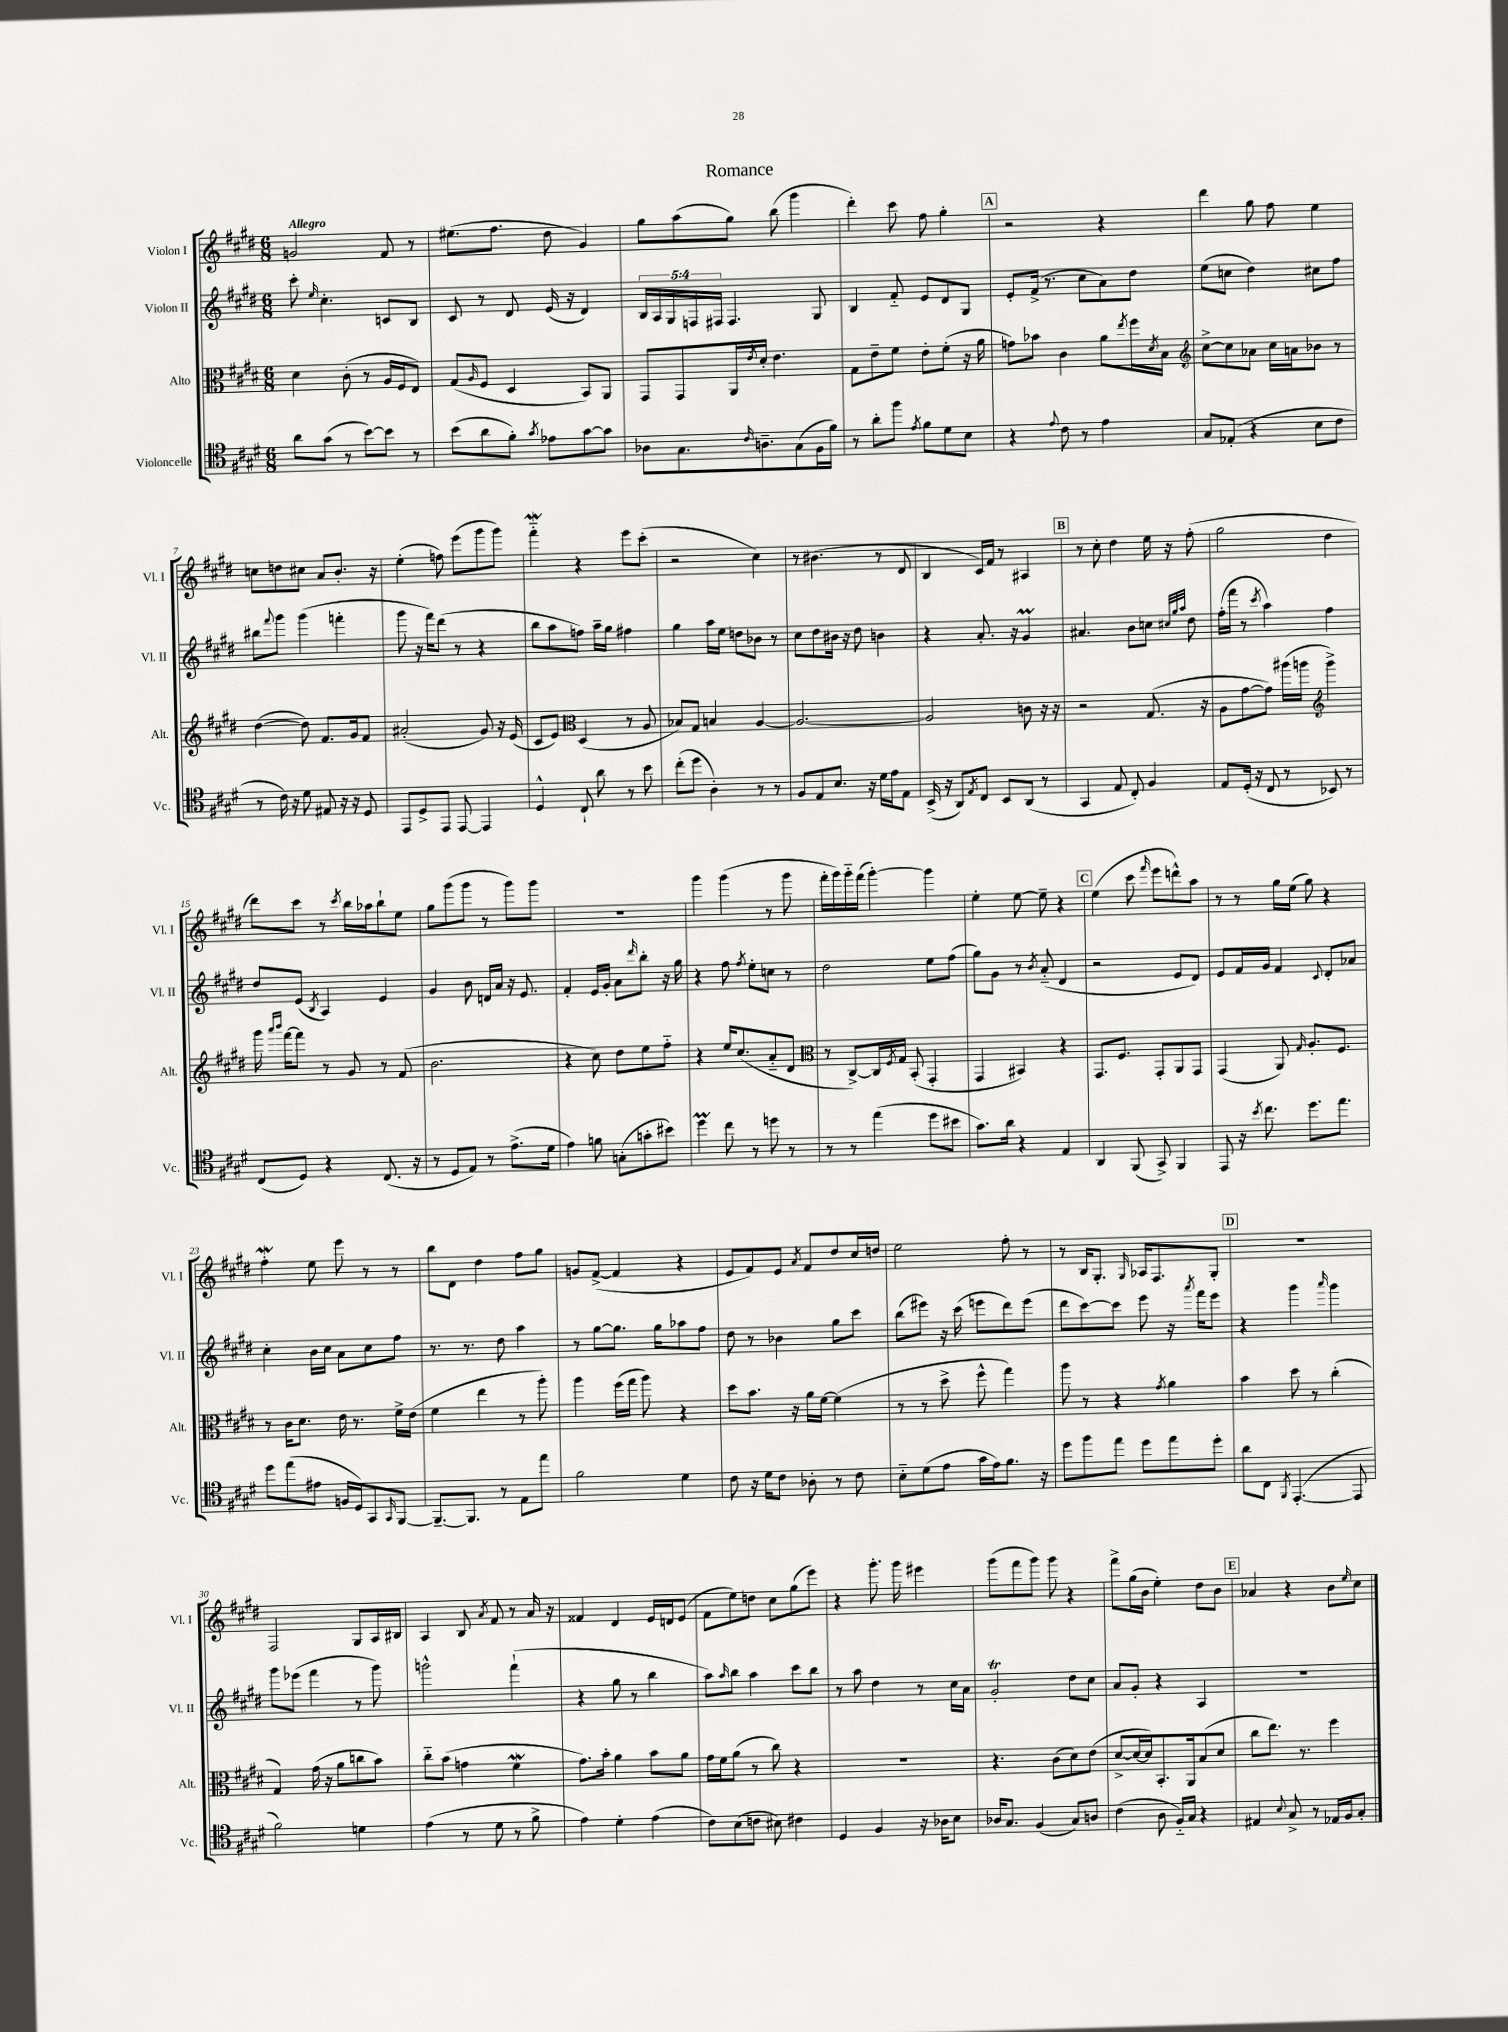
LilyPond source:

\header { title = "Romance" }
<<
\new StaffGroup <<
\new Staff = "s0" \with { instrumentName = "Violon I" shortInstrumentName = "Vl. I" } {
    \clef treble \key e \major \numericTimeSignature \time 6/8 \tempo "Allegro"
    g'2 fis'8 r8 |
    eis''8.( fis''8. dis''8 gis'4) |
    gis''8 a''8( gis''8) b''8( gis'''4 |
    dis'''4-.) cis'''8 fis''8 gis''4-. |
    \mark \markup { \box "A" } r2 r4 |
    dis'''4 gis''8 fis''8 e''4 |
    c''8 d''8 cis''8 a'8 b'8.-. r16 |
    e''4-.( f''8) e'''8( gis'''8 gis'''8) |
    fis'''4-_\mordent r4 e'''8 cis'''8-.( |
    r2 cis''4) |
    r8 bis'4.( r8 dis'8 |
    b4 cis'16) fis'16 r8 ais4 |
    \mark \markup { \box "B" } r8 cis''8-. dis''4 e''16 r16 fis''8-.( |
    gis''2 dis''4 |
    dis'''8) cis'''8 r8 \acciaccatura { cis'''8 } b''16 aes''16 b''8-! e''8 |
    gis''8 gis'''8( gis'''8 r8 gis'''8) gis'''8 |
    R2. |
    gis'''4 gis'''4( r8 gis'''8 |
    fis'''16-. gis'''16) gis'''16-_ fis'''16( gis'''4~-.) gis'''4 |
    e''4-. e''8~ e''8-- r4 |
    \mark \markup { \box "C" } e''4( cis'''8 \grace { fis'''16 } e'''8 d'''8-^) a''8 |
    r8 r8 gis''16 e''16( gis''8) r4 |
    fis''4-.\mordent e''8 e'''8 r8 r8 |
    b''8 dis'8 dis''4 fis''8 gis''8 |
    g'8 fis'8~->( fis'4 r4 |
    e'8 fis'8) e'8 \acciaccatura { a'8 } fis'8 dis''8 cis''16 d''16 |
    e''2 fis''8-. r8 |
    r8 b16 gis8.-. \grace { gis16 } aes16 fis8. gis8-. |
    \mark \markup { \box "D" } R2. |
    fis2 gis8 a16 bis16 |
    a4 b8 \acciaccatura { a'8 } fis'8 r8 a'16 r16 |
    fisis'4 dis'4 e'16 d'16 e'8( |
    fis'8 e''8) d''8 cis''8 gis''8( e'''8) |
    r4 gis'''8.-. gis'''16 eis'''4 |
    gis'''8( fis'''8 gis'''8) gis'''8 r4 |
    fis'''8-> gis''16( b'16 e''4-.) dis''8 b'8 |
    \mark \markup { \box "E" } aes'4 r4 b'8 \grace { e''16 } cis''8 \bar "|." |
}
\new Staff = "s1" \with { instrumentName = "Violon II" shortInstrumentName = "Vl. II" } {
    \clef treble \key e \major \numericTimeSignature \time 6/8 \override Staff.TupletNumber.text = #tuplet-number::calc-fraction-text
    cis'''8-. \grace { e''16 } cis''4.-. c'8 b8 |
    cis'8 r8 dis'8 e'16( r16 dis'4) |
    \tuplet 5/4 { b16 a16 gis16 f16 fis16 } fis4. gis8 |
    b4 fis'8-_ e'8 dis'8 gis8 |
    \mark \markup { \box "A" } e'8-. fis'16->( r8. cis''8 a'8) dis''8 |
    e''8( c''8 dis''4) cis''8 fis''8 |
    bis''8 \appoggiatura { fis'''8 } gis'''8 gis'''4( f'''4-. |
    gis'''8 r16 fis'''16) dis'''8( r8 r4 |
    b''8 a''8 f''8) a''16-- gis''16 fis''4 |
    gis''4 a''16 e''16 d''8 bes'8 r8 |
    cis''8 dis''8 bis'16 r16 dis''8 b'4 |
    r4 a'8.-. r16 gis'4\prall |
    \mark \markup { \box "B" } ais'4. b'8 c''8 \grace { cis''32 gis''32 a''32 } dis''8 |
    fis''16-.( fis'''16 r8 \acciaccatura { cis'''8 } a''4) fis''4 |
    dis''8 e'8( \acciaccatura { b8 } a4) e'4 |
    gis'4 b'8 d'16 a'16 r16 e'8. |
    fis'4-. e'16 gis'16-. a'8 \grace { dis'''16 } b''8-. r16 gis''16 |
    r4 fis''8 \acciaccatura { fis''8 } e''8-. c''8 r8 |
    dis''2 e''8 fis''8( |
    gis''8) gis'8 r8 \acciaccatura { b'8 } a'8-_( dis'4 |
    \mark \markup { \box "C" } r2 e'8 dis'8) |
    e'8 fis'16 gis'16 fis'4 \appoggiatura { cis'8 } dis'8-. aes'8 |
    cis''4-. b'16 cis''16 a'8 cis''8 fis''8 |
    r8. r8. dis''8 a''4 |
    r8 gis''8~ gis''8. gis''16 aes''8 fis''8 |
    dis''8 r8 bes'4 gis''8 cis'''8 |
    b''8( eis'''8) r16 cis'''16( e'''8 dis'''8) e'''8( |
    dis'''8 cis'''8~) cis'''8 e'''8 r16 \acciaccatura { a'''8 } fis'''16 e'''8 |
    \mark \markup { \box "D" } r4 gis'''4 \grace { a'''16 } gis'''4 |
    gis'''8 ees'''8( fis'''4 r8 gis'''8) |
    g'''2-^ fis'''4-!( |
    r4 gis''8 r8 b''4 |
    a''8) \grace { a''16 } b''8 a''4 cis'''8 b''8 |
    r8 a''8 dis''4 r8 cis''16 a'16 |
    gis'2-.\trill dis''8 cis''8 |
    a'8 gis'8-. r4 a4 |
    \mark \markup { \box "E" } R2. \bar "|." |
}
\new Staff = "s2" \with { instrumentName = "Alto" shortInstrumentName = "Alt." } {
    \clef alto \key e \major \numericTimeSignature \time 6/8
    dis'4 cis'8-.( r8 a16 fis16 e8) |
    gis8( \grace { a16 } fis8 dis4 b,8) a,8 |
    gis,8 gis,8 a,16 \acciaccatura { e'8 } dis'16-. e'4. |
    gis8 e'8-- fis'8 e'8-. fis'8-.( r16 a'16 |
    \mark \markup { \box "A" } g'8) bes'8 cis'4 a'8 \acciaccatura { e''8 } fis''16 \acciaccatura { dis'8 } b16 |
    \clef treble cis''8~-> cis''8 aes'8 cis''16 a'16 bes'8 r8 |
    dis''4~( dis''8) fis'8. gis'16 fis'8 |
    ais'2-.( gis'8) r16 e'16( |
    cis'8 e'8) \clef alto dis4( r8 a8 |
    bes8) gis8 b4 a4~ |
    a2.~ |
    a2 c'8 r16 r16 |
    \mark \markup { \box "B" } r2 gis8.( r16 |
    a8 gis'8~ gis'8) ais''16( a''16 \clef treble gis'''4->) |
    gis'''16 \grace { a'''16 b'''16 } fis'''16~ fis'''8 r8 gis'8 r8 fis'8( |
    b'2. |
    r4 cis''8) dis''8 e''8 fis''8-_ |
    r4 e''16 cis''8.( a'8-_ dis'8 |
    \clef alto r8 cis8~->) cis16 \acciaccatura { fis8 } gis16 b,8-.( gis,4-. |
    gis,4 bis,4) r4 |
    \mark \markup { \box "C" } gis,8. fis8. gis,8-. a,8 gis,8 |
    gis,4( a,8) \grace { gis16 } a8.-. fis8. |
    r8 cis'16 dis'8. e'16 r8. fis'16-> e'16( |
    fis'4 e''4 r8 a''8-.) |
    a''4 fis''16( gis''16 a''8) r4 |
    dis''8 b'8. r16 a'16 fis'16~ fis'4( |
    r8 r8 dis''8-> fis''8-^ gis''4) |
    a''8 r8 r4 \acciaccatura { gis'8 } a'4 |
    \mark \markup { \box "D" } b'4 dis''8 r8 cis''4-.( |
    gis4) gis'16( r16 a'8 c''8 b'8) |
    cis''8-_ b'8( g'4 fis'4\mordent |
    gis'8.) b'16-. a'4 b'8 a'8 |
    gis'16 fis'16 a'8( r8 cis''8) r4 |
    R2. |
    r4. cis'8( dis'8) e'8( |
    dis'8~-> dis'16~ dis'16) b,8.-. a,16 b8( dis'8 |
    \mark \markup { \box "E" } cis''8 e''8.) r8. fis''4 \bar "|." |
}
\new Staff = "s3" \with { instrumentName = "Violoncelle" shortInstrumentName = "Vc." } {
    \clef tenor \key e \major \numericTimeSignature \time 6/8
    a'8 gis'8( r8 b'8~) b'8 r8 |
    b'8( a'8 fis'8-.) \acciaccatura { gis'8 } ees'8 gis'8~ gis'8 |
    aes8 gis8. \grace { cis'16 } a8.-- gis8( fis16 fis'16) |
    r8 a'8-. fis''8 \acciaccatura { e'8 } fis'8 dis'8 b8 |
    \mark \markup { \box "A" } r4 \appoggiatura { e'8 } cis'8 r8 e'4 |
    gis8 ees8-.( r4 b8 cis'8 |
    r8 cis'16) r16 dis'8 eis8 r16 r16 dis8 |
    e,8 dis8-> e,8 e,8~ e,4 |
    dis4-^ cis8-! a'8 r8 b'8 |
    cis''8-.( dis''8 a4-.) r8 r8 |
    fis8 e8 b8. r16 dis'16 e'16 e8 |
    b,16->( r16 a,8) \acciaccatura { e8 } cis8 b,8 a,8( r8 |
    \mark \markup { \box "B" } gis,4 e8 cis8-.) fis4 |
    e8 dis16-.( r16 cis8 r8 bes,8) r8 |
    cis8( dis8) r4 cis8.( r16 |
    r8 dis8 e8) r8 e'8.->( dis'16 |
    e'4) f'8 g8-.( g'8-. bis'8) |
    dis''4\prall cis''8 r8 d''8 r8 |
    r8 r8 e''4( dis''8 bis'8 |
    gis'8.) a'16 r4 e4 |
    \mark \markup { \box "C" } a,4 fis,8( gis,8->) fis,4 |
    e,8 r16 \acciaccatura { b'8 } cis''8. dis''8. e''8. |
    dis''8 e''8( eis'8 f16 dis16) gis,8 \grace { gis,16 } fis,8~ |
    fis,8.~-- fis,8. r8 e8 e''8 |
    fis'2 dis'4 |
    cis'8 r16 dis'16 cis'8 aes8-. r8 cis'8 |
    b8-_ dis'8( e'8 gis'16 e'16) fis'8. r16 |
    dis''8 fis''8 e''8 dis''8 e''8 dis''8-. |
    \mark \markup { \box "D" } a'8 cis8 \acciaccatura { fis,8 } e,4.~-.( e,8 |
    fis'2) d'4 |
    e'4( r8 dis'8 r8 fis'8-> |
    e'4) dis'4-. e'4( |
    cis'8) b8( c'8 bis8) cis'4 |
    dis4 fis4 r16 aes16 b8 |
    aes16 gis8. fis4( gis8) a8 |
    cis'4( a8 fis16-_) gis16 r4 |
    \mark \markup { \box "E" } eis4 \appoggiatura { b8 } gis8-> r8 ees16 fis16 gis8-. \bar "|." |
}
>>
>>
